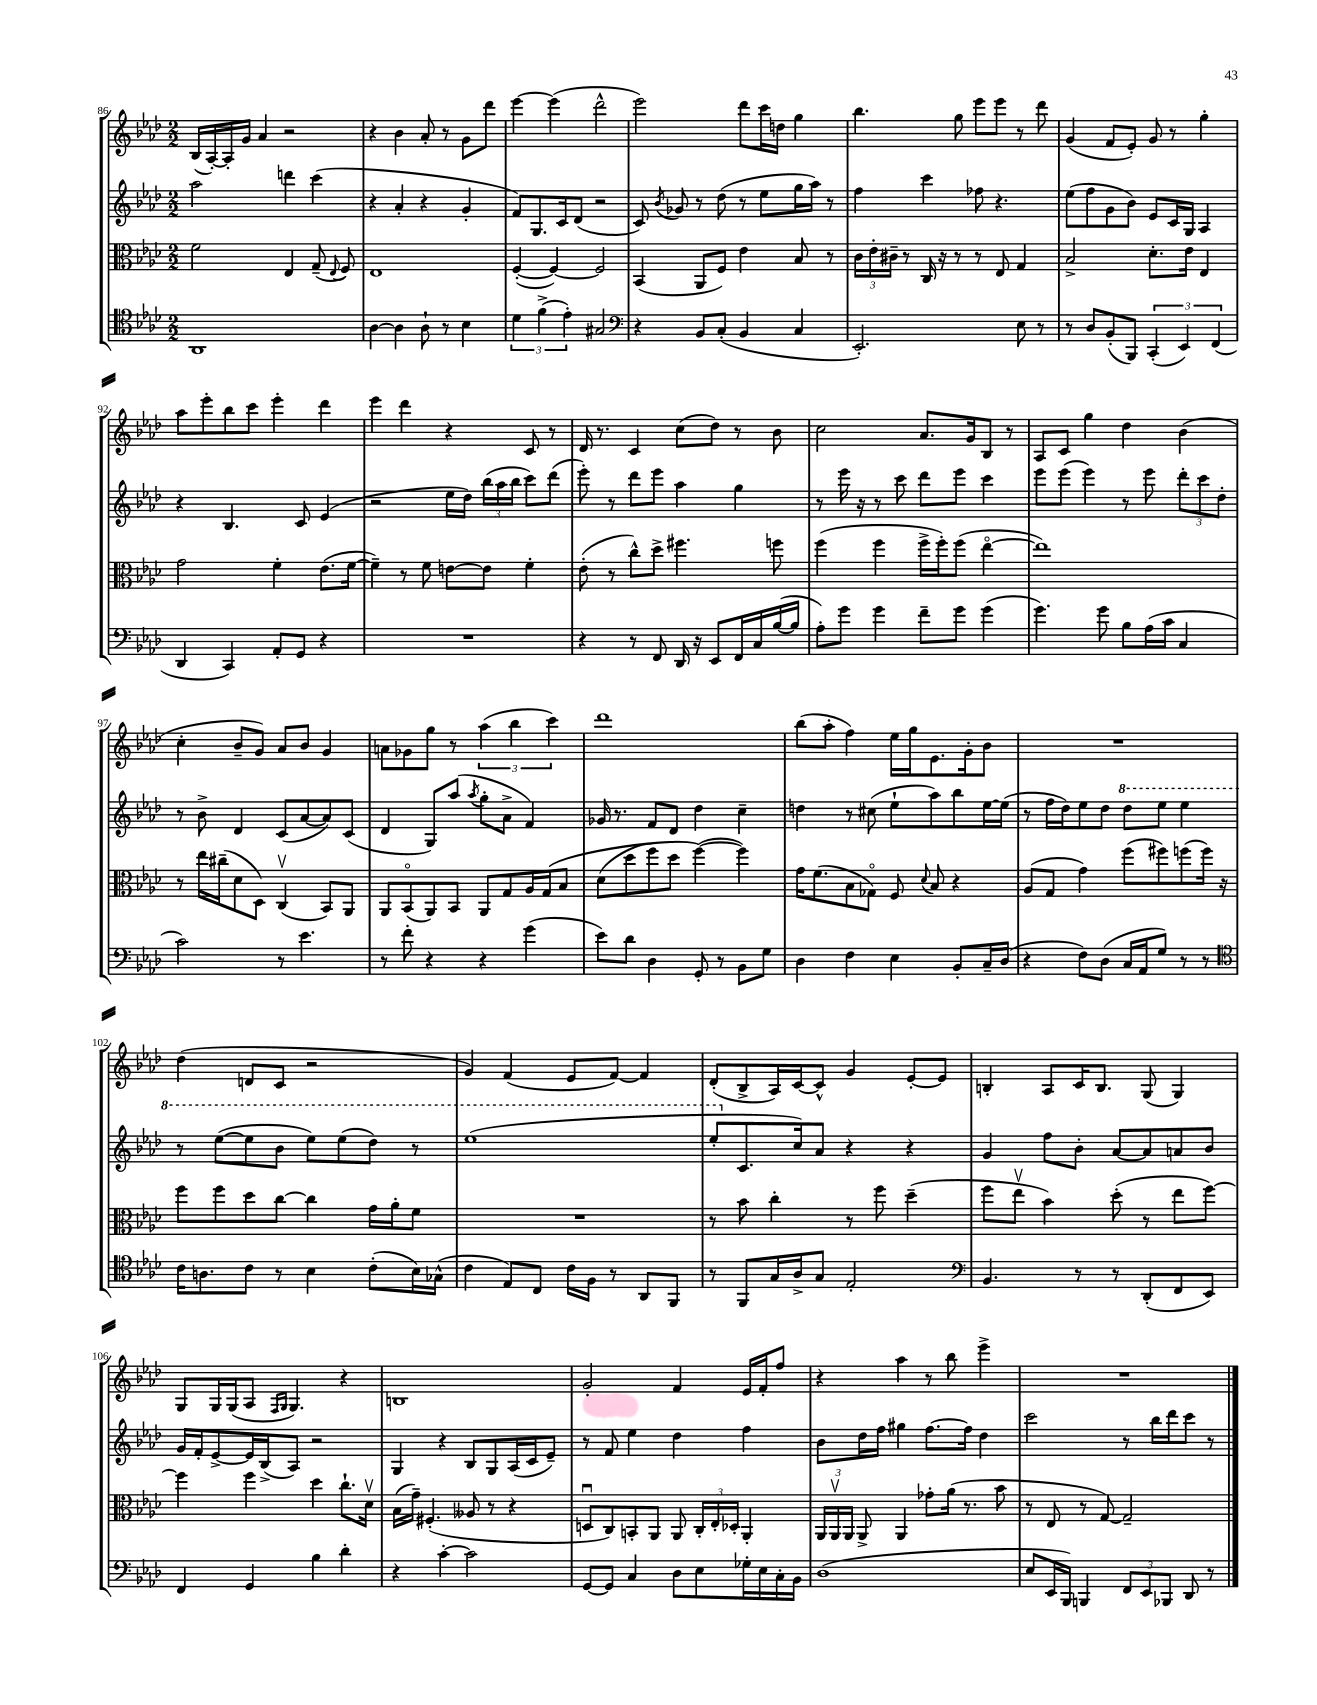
<<
\new StaffGroup <<
\new Staff = "s0" {
    \clef treble \key aes \major \numericTimeSignature \time 2/2
    \autoBeamOff bes16[( aes16~-.) aes16-. g'16] aes'4 r2 |
    r4 bes'4 aes'8-. r8 g'8[ des'''8] |
    ees'''4~ ees'''4( des'''2-^ |
    ees'''2) des'''8[ c'''16 d''16] g''4 |
    bes''4. g''8 ees'''8[ ees'''8] r8 des'''8 |
    g'4( f'8[ ees'8]-.) g'8 r8 g''4-. |
    aes''8[ ees'''8-. bes''8 c'''8] ees'''4-. des'''4 |
    ees'''4 des'''4 r4 c'8 r8 |
    des'16 r8. c'4 c''8[( des''8]) r8 bes'8 |
    c''2 aes'8.[ g'16 bes8] r8 |
    aes8[ c'8] g''4 des''4 bes'4( |
    c''4-. bes'8[-- g'8]) aes'8[ bes'8] g'4 |
    a'8[ ges'8 g''8] r8 \tuplet 3/2 { aes''4( bes''4 c'''4) } |
    des'''1 |
    bes''8[( aes''8]-. f''4) ees''16[ g''16 ees'8. g'16-. bes'8] |
    R1 |
    des''4( d'8[ c'8] r2 |
    g'4) f'4( ees'8[ f'8]~) f'4 |
    des'8[-.( bes8-> aes16) c'16~ c'8]-^ g'4 ees'8[~-. ees'8] |
    b4-. aes8[ c'16 b8.] g8( g4) |
    g8[ g16 g16( aes8] \grace { f16[ g16] } g4.) r4 |
    b1 |
    g'2-. f'4 ees'16[ f'16-. f''8] |
    r4 aes''4 r8 bes''8 ees'''4-> |
    R1 \bar "|." |
}
\new Staff = "s1" {
    \clef treble \key aes \major \numericTimeSignature \time 2/2
    \autoBeamOff aes''2 d'''4 c'''4( |
    r4 aes'4-. r4 g'4-. |
    f'8[) g8. c'16 des'8]( r2 |
    c'8) \acciaccatura { bes'8 } ges'8 r8 des''8( r8 ees''8[ g''16 aes''16]) r8 |
    f''4 c'''4 fes''8 r4. |
    ees''8[( f''8 g'8 bes'8]) ees'8[ c'16 g16] aes4 |
    r4 bes4. c'8 ees'4( |
    r2 ees''16[ des''16]) \tuplet 3/2 { bes''16[( aes''16 bes''16] } c'''8[) des'''8]( |
    ees'''8-.) r8 des'''8[ ees'''8] aes''4 g''4 |
    r8 ees'''16 r16 r8 c'''8 des'''8[ ees'''8] c'''4 |
    ees'''8[ ees'''8]( ees'''4) r8 ees'''8 \tuplet 3/2 { des'''8[-. c'''8 des''8]-. } |
    r8 bes'8-> des'4 c'8[( aes'8~ aes'8) c'8]( |
    des'4 g8[) aes''8]( \acciaccatura { aes''8 } g''8[-. aes'8]-> f'4) |
    ges'16 r8. f'8[ des'8] des''4 c''4-- |
    d''4 r8 cis''8( ees''8[-! aes''8) bes''8 ees''16~ ees''16]( |
    r8 f''16[ des''16) ees''8 des''8] \ottava #1 des'''8[ ees'''8] ees'''4 |
    r8 ees'''8[~( ees'''8 bes''8] ees'''8[) ees'''8( des'''8]) r8 |
    ees'''1( |
    ees'''8[-. \ottava #0 c'8. c''16) aes'8] r4 r4 |
    g'4 f''8[ bes'8]-. aes'8[~ aes'8 a'8 bes'8] |
    g'16[ f'16-. ees'8~-> ees'16 bes16->( aes8]) r2 |
    g4 r4 bes8[ g8 aes16( c'16 ees'8]--) |
    r8 f'8 ees''4 des''4 f''4 |
    bes'8[ des''16 f''16] gis''4 f''8.[~ f''16] des''4 |
    c'''2 r8 bes''16[ des'''16 c'''8] r8 \bar "|." |
}
\new Staff = "s2" {
    \clef alto \key aes \major \numericTimeSignature \time 2/2
    \autoBeamOff f'2 ees4 g8--( \appoggiatura { ees8 } f8) |
    ees1 |
    f4~-.( f4~) f2 |
    bes,4( aes,8[ f8]) ees'4 bes8 r8 |
    \tuplet 3/2 { c'16[ ees'16-. cis'16]-- } r8 c16 r16 r8 r8 ees8 g4 |
    bes2-> des'8.[-. ees'16] ees4 |
    g'2 f'4-. ees'8.[( f'16]~ |
    f'4--) r8 f'8 e'8[~ e'8] f'4-. |
    ees'8-.( r8 c''8[-^) des''8]-> fis''4. f''8 |
    f''4( f''4 f''16[-> f''16-.) f''8]( ees''4~\flageolet |
    ees''1) |
    r8 ees''16[ cis''16--( des'8 des8]) c4\upbow( bes,8[) aes,8] |
    aes,8[ bes,8\flageolet( aes,8) bes,8] aes,8[ g8 aes16 g16\( bes8] |
    des'8[( des''8 f''8) des''8] f''4~(\) f''4) |
    g'16[ f'8.( bes8 ges8]\flageolet) f8 \appoggiatura { des'8 } bes8 r4 |
    aes8[( g8] g'4) f''8[( fis''8) f''8( f''16]) r16 |
    f''8[ f''8 des''8 c''8]~ c''4 g'16[ aes'16-. f'8] |
    R1 |
    r8 bes'8 c''4-. r8 f''8 des''4--( |
    f''8[ ees''8]\upbow bes'4) des''8-.( r8 ees''8[ f''8]~) |
    f''4 f''4 des''4 c''8.[-! des'16]\upbow |
    bes16[( g'16]--) fis4.-.( aeses8 r8 r4 |
    d8[\downbow c8) b,8-. aes,8] aes,8 \tuplet 3/2 { c16[-. ees16-. des16]-. } aes,4-. |
    \tuplet 3/2 { aes,16[ aes,16\upbow aes,16] } aes,8-> aes,4 ges'8[-. aes'16]( r8. bes'8 |
    r8 ees8 r8 g8~) g2-- \bar "|." |
}
\new Staff = "s3" {
    \clef tenor \key aes \major \numericTimeSignature \time 2/2
    \autoBeamOff aes,1 |
    aes4~ aes4 aes8-! r8 bes4 |
    \tuplet 3/2 { des'4 f'4->( ees'4-.) } gis2 |
    \clef bass r4 bes,8[ c8]-.( bes,4 c4 |
    ees,2.-.) ees8 r8 |
    r8 des8[ bes,8-.( bes,,8]) \tuplet 3/2 { c,4-.( ees,4) f,4( } |
    des,4 c,4) aes,8[-. g,8] r4 |
    R1 |
    r4 r8 f,8 des,16 r16 ees,8[ f,16 c16 bes16~( bes16] |
    aes8[-.) g'8] g'4 f'8[-- g'8] g'4( |
    g'4.) g'8 bes8[ aes16( c'16] c4 |
    c'2) r8 ees'4. |
    r8 f'8-. r4 r4 g'4( |
    ees'8[) des'8] des4 g,8-. r8 bes,8[ g8] |
    des4 f4 ees4 bes,8[-. c16-- des16]( |
    r4 f8[) des8]( c16[ aes,16 g8]) r8 r8 |
    \clef tenor c'16[ a8. c'8] r8 bes4 c'8[-.( bes16) ges16]-^( |
    c'4 ees8[) c8] c'16[ f16] r8 aes,8[ f,8] |
    r8 f,8[ g16 aes16-> g8] ees2-. |
    \clef bass bes,4. r8 r8 des,8[-.( f,8 ees,8]) |
    f,4 g,4 bes4 des'4-. |
    r4 c'4~-. c'2 |
    g,8[~ g,8] c4 des8[ ees8 ges16-. ees16 c16-. bes,16] |
    des1( |
    ees8[ ees,16 bes,,16]) b,,4 \tuplet 3/2 { f,8[ ees,8 bes,,8] } des,8 r8 \bar "|." |
}
>>
>>
\layout { \context { \Score currentBarNumber = #86 } }
